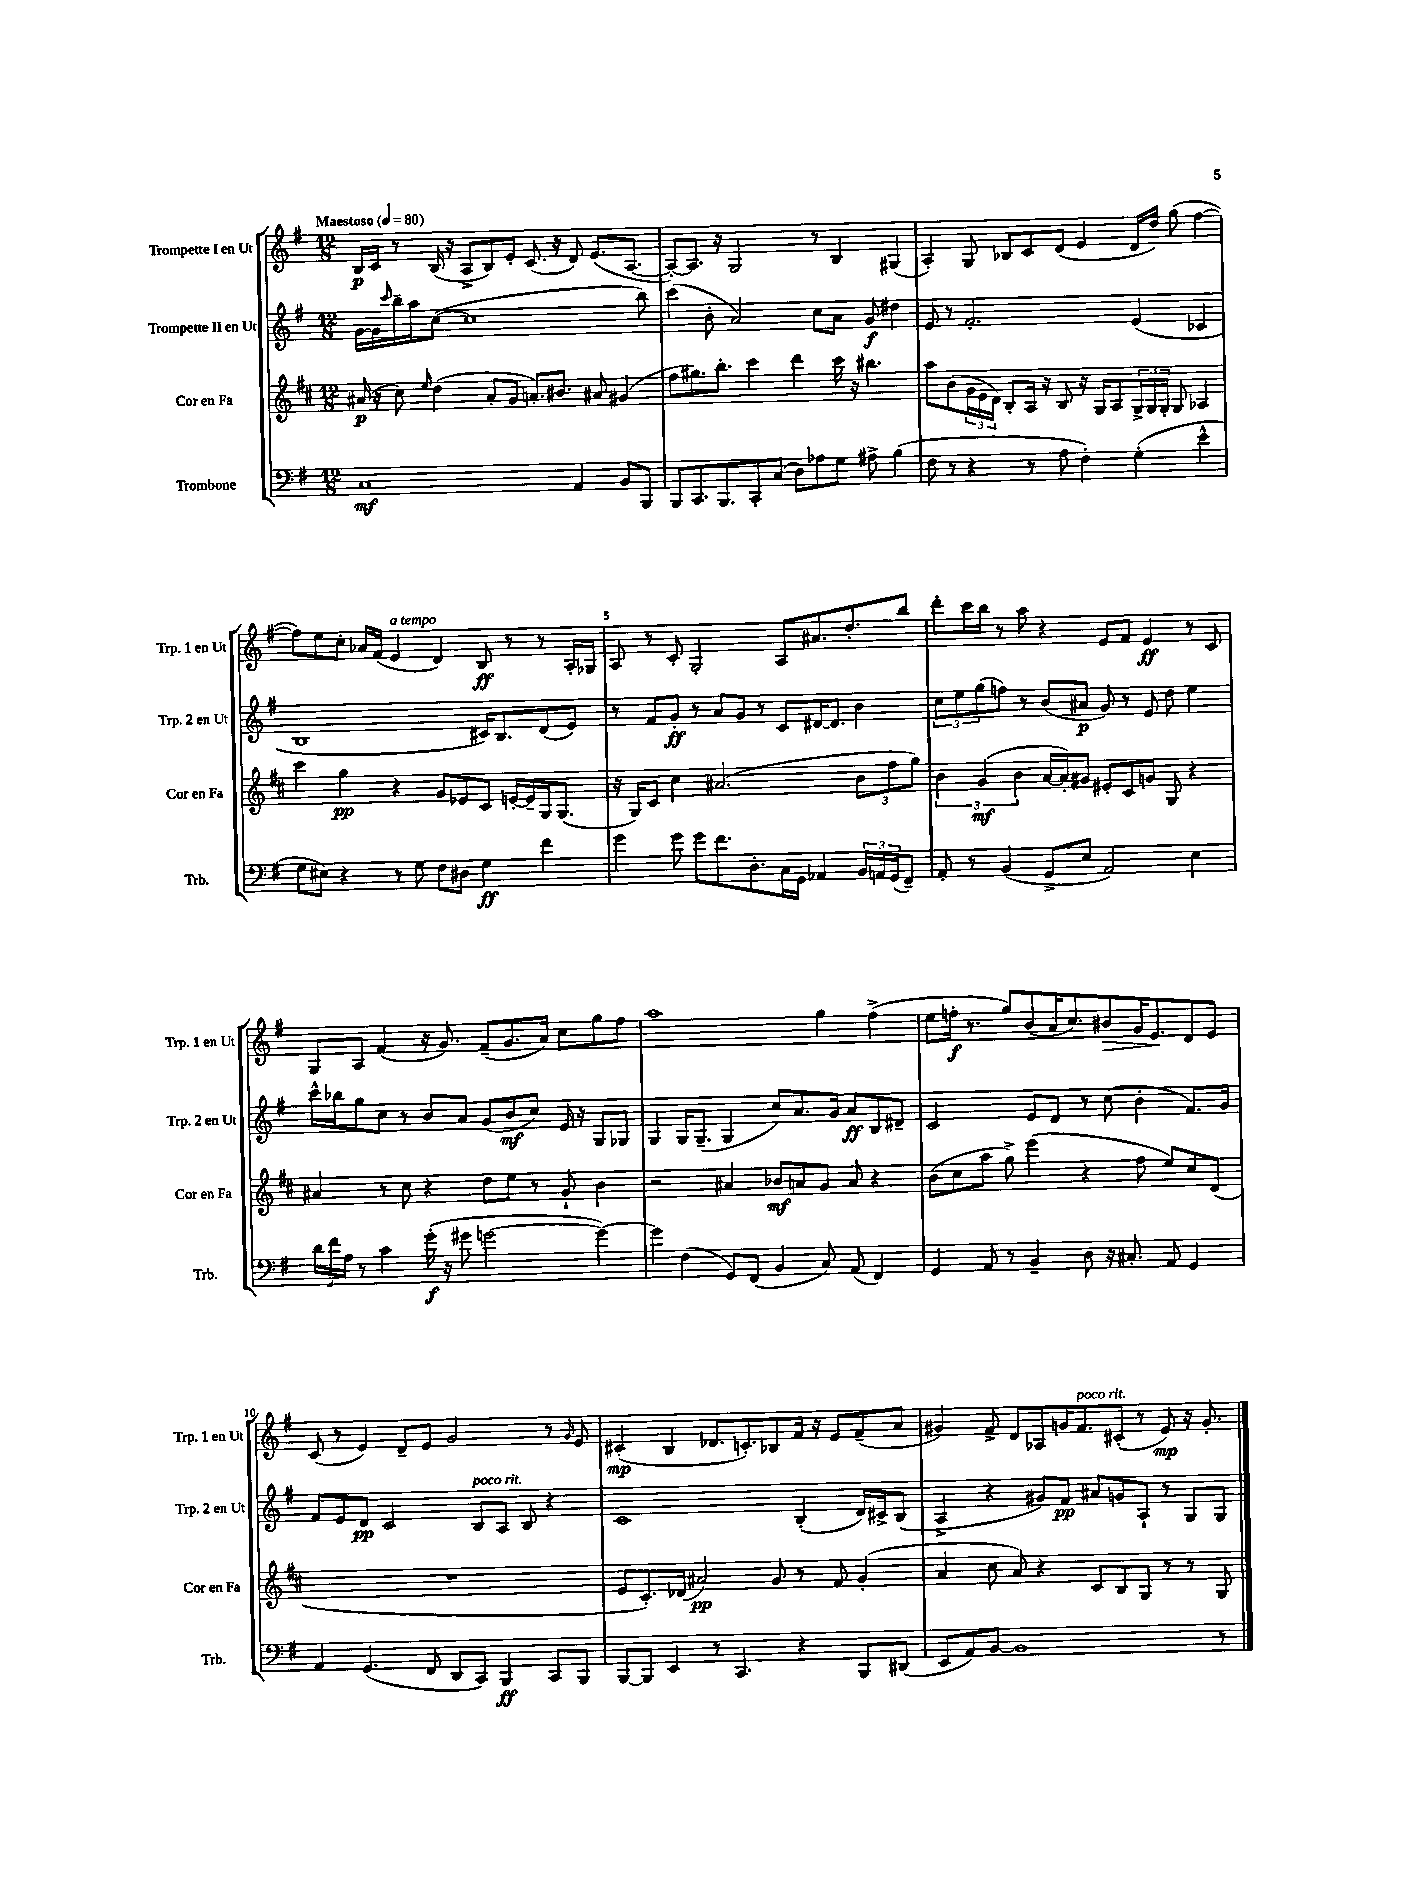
<<
\new StaffGroup <<
\new Staff = "s0" \with { instrumentName = "Trompette I en Ut" shortInstrumentName = "Trp. 1 en Ut" } {
    \clef treble \key g \major \numericTimeSignature \time 12/8 \tempo "Maestoso" 4 = 80
    b16\p c'16 r8 b16( r16 a8-> b8) e'8-. c'8.( r16 d'8) e'8.( a8.~ |
    a8~-.) a8. r16 g2 r8 b4 gis4( |
    a4-.) g8 bes8 c'8 d'8( e'4 d'16 d''16) g''8( fis''4~ |
    fis''8) e''8 c''8-. aes'16 fis'16( e'4^\markup { \italic "a tempo" } d'4) b8\ff r8 r8 a16-. ges16 |
    a8 r8 c'8-. g2-. a8 ais'8. d''8.-. b''8 |
    d'''8-. c'''16 b''16 r8 a''8 r4 e'8 fis'8 e'4\ff r8 c'8 |
    g8 a8 fis'4( r16 g'8.) fis'8--( g'8. a'16) c''8 g''8 fis''8 |
    a''1 g''4 fis''4->( |
    e''8 f''16-.\f r8. g''8) b'8( a'16 c''8.) bis'8\> g'16 e'8.\! d'8 e'8 |
    c'8( r8 e'4) d'8-- e'8 g'2 r8 \grace { g'16 } e'8 |
    cis'4-.\mp( b4 des'8. c'8.-.) bes8 fis'16 r16 e'8 fis'8--( a'8 |
    gis'4) fis'8-> d'8 aes8 g'16 fis'8.^\markup { \italic "poco rit." } cis'8-.( r8 e'8\mp) r16 g'8.-. \bar "|." |
}
\new Staff = "s1" \with { instrumentName = "Trompette II en Ut" shortInstrumentName = "Trp. 2 en Ut" } {
    \clef treble \key g \major \numericTimeSignature \time 12/8
    g'16~ g'16 \grace { c'''16 } b''16-- a''16 c''8~( c''1 b''8) |
    c'''4( b'8-. a'2) c''8 a'8 g'8\f dis''4 |
    e'8 r8 fis'2.-. e'4( ces'4 |
    b1 cis'16) b8. d'8( e'8) |
    r8 fis'8 g'8-.\ff r8 a'8 g'8 r8 c'8 dis'16~ dis'8. b'4 |
    \tuplet 3/2 { c''8 e''8 g''8( } f''8) r8 b'8( ais'8\p g'8) r8 e'8 d''8 e''4 |
    c'''16-^ bes''16 g''8 c''8 r8 b'8 a'8 g'8( b'8\mf c''8) e'16 r16 g8 ges8 |
    g4 g16 g8.--( g4 c''8) a'8. g'16 a'8\ff b8 dis'8-- |
    c'2 e'8 d'8 r8 c''8( b'4-. fis'8.) g'16 |
    fis'8 e'8 d'8\pp c'2 b8^\markup { \italic "poco rit." } a8 b8 r4 |
    c'1 b4-.( d'16) cis'16-> b8( |
    a4-> r4 gis'8) fis'8\pp ais'8 g'8 a8-! r8 g8 g8 \bar "|." |
}
\new Staff = "s2" \with { instrumentName = "Cor en Fa" shortInstrumentName = "Cor en Fa" } {
    \clef treble \key d \major \numericTimeSignature \time 12/8
    ais'16\p( r16 cis''8) \grace { e''16 } d''4( ais'8-. g'8 a'8.-.) bis'8. ais'8 gis'4( |
    fis''8 gis''8.) b''8.-. cis'''4 d'''4 cis'''16 r16 bis''4. |
    a''8 b'8( \tuplet 3/2 { g'16 e'16 d'16) } b8-. a16 r16 b8 r16 g16 a8 \tuplet 3/2 { g16-> g16 g16-. } g8 aes4 |
    cis'''4 g''4\pp r4 g'8 ees'8 cis'8 e'16~-. e'16-- g16 g8.( |
    r16 g16) cis'8 cis''4 ais'2.( \tuplet 3/2 { b'8 fis''8 g''8) } |
    \tuplet 3/2 { b'4 g'4\mf( b'4 } a'16~ a'16-.) gis'8 eis'8-. cis'8 g'8 g8 r4 |
    ais'4 r8 cis''8 r4 d''8 e''8 r8 g'8-! b'4 |
    r2 ais'4 bes'8\mf a'8 g'8 a'8 r4 |
    b'8( cis''8 a''8 g''8->) e'''4( r4 fis''8 e''8) cis''8 d'8( |
    R1. |
    e'8 cis'8.-.) des'16( ais'2\pp) g'8 r8 fis'8 g'4-.( |
    a'4 cis''8 a'8) r4 cis'8 b8 g8 r8 r8 g8 \bar "|." |
}
\new Staff = "s3" \with { instrumentName = "Trombone" shortInstrumentName = "Trb." } {
    \clef bass \key g \major \numericTimeSignature \time 12/8
    c1\mf a,4 b,8 b,,8 |
    b,,8 c,8. b,,8. c,8-. c8( d8) aes8 g8 ais8-> b4( |
    fis8 r8 r4 r8 a8 fis4-.) g4-.( e'4-^ |
    g8 eis8) r4 r8 g8 fis8 dis8 g4\ff fis'4 |
    g'4 g'8 g'8 fis'8. d8.-. c16 g,16 aes,4 \tuplet 3/2 { b,16 a,16 g,16( } fis,8--) |
    a,8-. r8 b,4( g,8-> e8 a,2) e4 |
    \tuplet 3/2 { d'16 fis'16 a16 } r8 c'4 g'16-.\f( r16 gis'8 g'2~ g'4~) |
    g'4 fis4( g,8) fis,8( b,4 c8) a,8( fis,4) |
    g,4 a,8 r8 b,4-- d8 r16 cis8.-. a,8 g,4 |
    a,4 g,4.( fis,8 d,8 c,8) b,,4\ff c,8 b,,8 |
    b,,8~ b,,8 e,4 r8 c,4. r4 b,,8 dis,8( |
    e,8 a,8) b,8~ b,1 r8 \bar "|." |
}
>>
>>
\layout { \context { \Score \override BarNumber.break-visibility = ##(#f #t #t) barNumberVisibility = #(every-nth-bar-number-visible 5) } }
